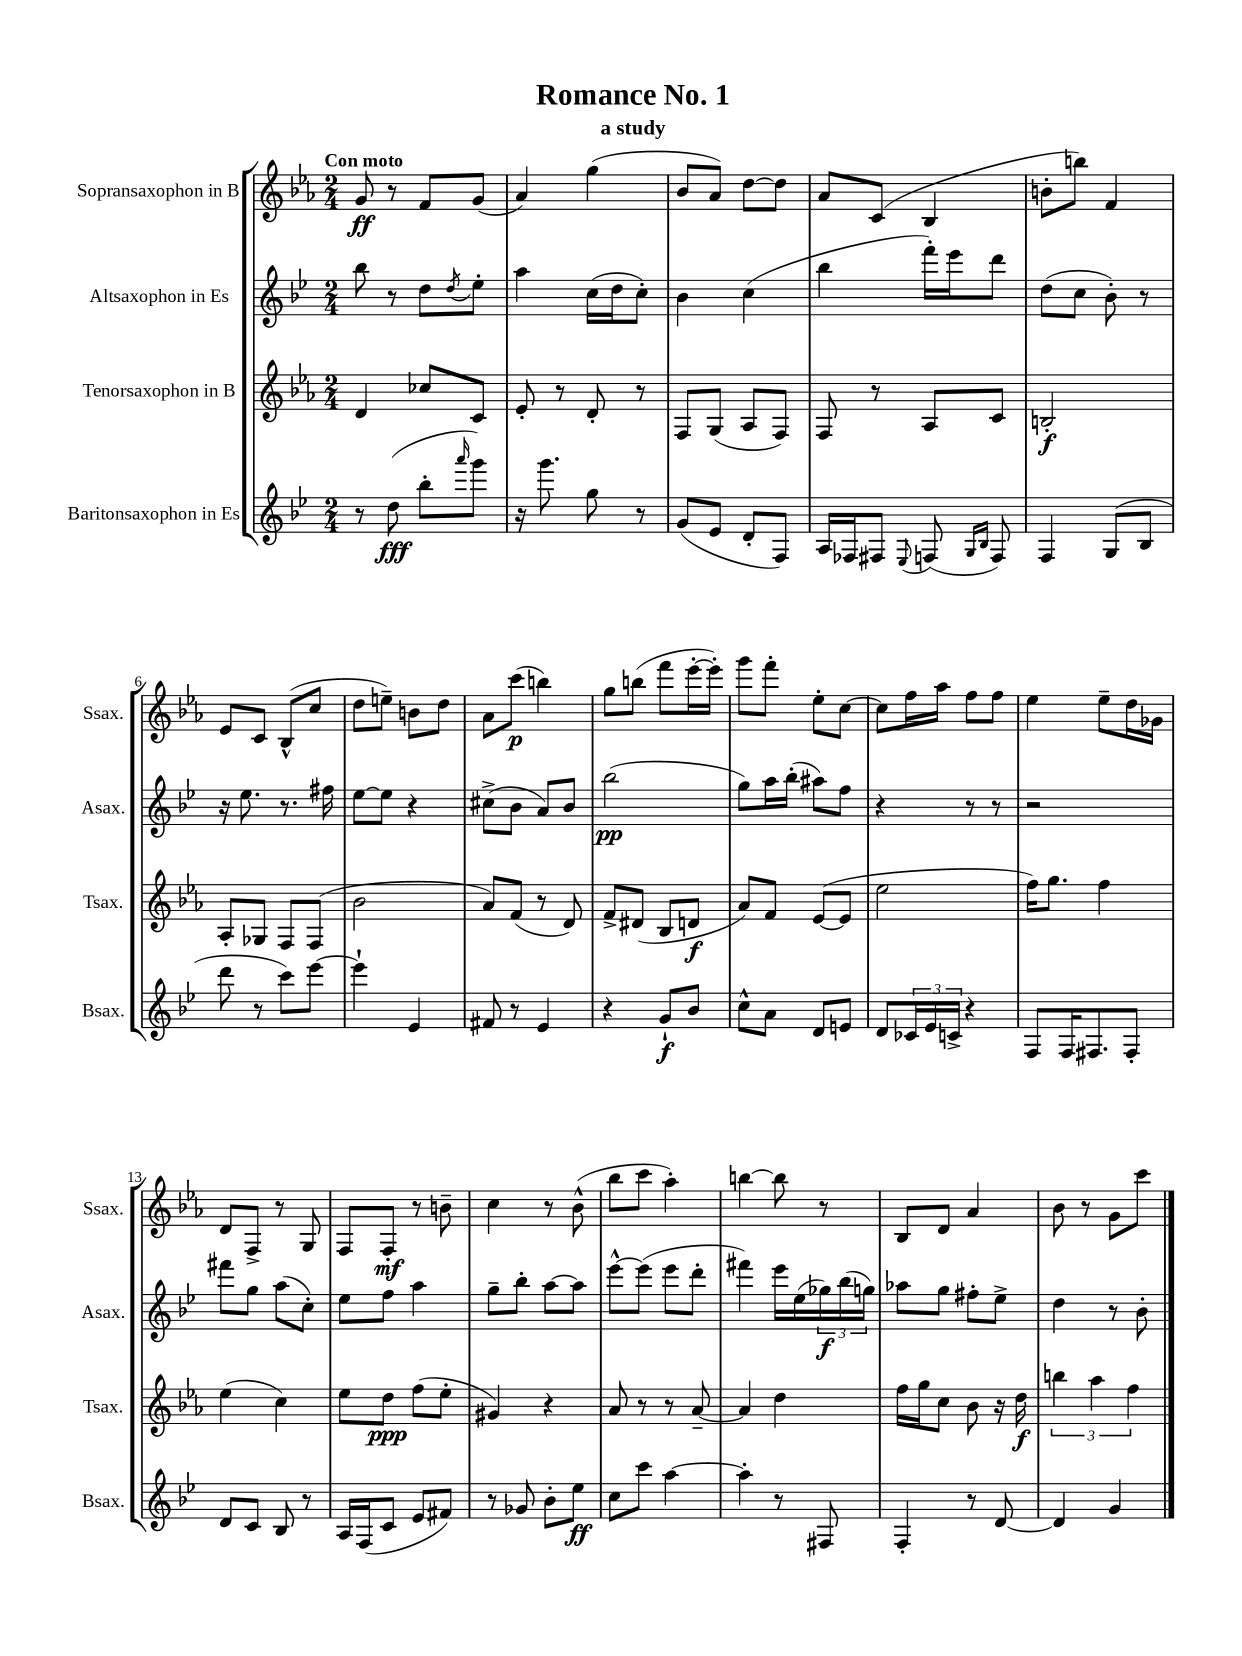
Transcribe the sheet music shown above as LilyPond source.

\header { title = "Romance No. 1" subtitle = "a study" }
<<
\new StaffGroup <<
\new Staff = "s0" \with { instrumentName = "Sopransaxophon in B" shortInstrumentName = "Ssax." } {
    \clef treble \key ees \major \numericTimeSignature \time 2/4 \tempo "Con moto"
    g'8\ff r8 f'8 g'8( |
    aes'4) g''4( |
    bes'8 aes'8) d''8~ d''8 |
    aes'8 c'8( bes4 |
    b'8-. b''8) f'4 |
    ees'8 c'8 bes8-^( c''8 |
    d''8 e''8--) b'8 d''8 |
    aes'8 c'''8\p( b''4) |
    g''8 b''8( f'''8 ees'''16~-. ees'''16-.) |
    g'''8 f'''8-. ees''8-. c''8~ |
    c''8 f''16 aes''16 f''8 f''8 |
    ees''4 ees''8-- d''16 ges'16 |
    d'8 f8-> r8 g8 |
    f8 f8-.\mf r8 b'8-- |
    c''4 r8 bes'8-^( |
    bes''8 c'''8 aes''4-.) |
    b''4~ b''8 r8 |
    bes8 d'8 aes'4 |
    bes'8 r8 g'8 c'''8 \bar "|." |
}
\new Staff = "s1" \with { instrumentName = "Altsaxophon in Es" shortInstrumentName = "Asax." } {
    \clef treble \key bes \major \numericTimeSignature \time 2/4
    bes''8 r8 d''8 \acciaccatura { d''8 } ees''8-. |
    a''4 c''16( d''16 c''8-.) |
    bes'4 c''4( |
    bes''4 f'''16-.) ees'''16 d'''8 |
    d''8( c''8 bes'8-.) r8 |
    r16 ees''8. r8. fis''16 |
    ees''8~ ees''8 r4 |
    cis''8->( bes'8 a'8) bes'8 |
    bes''2\pp( |
    g''8) a''16 bes''16-.( ais''8) f''8 |
    r4 r8 r8 |
    r2 |
    fis'''8 g''8 a''8( c''8-.) |
    ees''8 f''8 a''4 |
    g''8-- bes''8-. a''8~ a''8 |
    ees'''8~-^ ees'''8( ees'''8 d'''8-. |
    fis'''4) ees'''16 ees''16( \tuplet 3/2 { ges''16\f) bes''16( g''16) } |
    aes''8 g''8 fis''8-. ees''8-> |
    d''4 r8 bes'8-. \bar "|." |
}
\new Staff = "s2" \with { instrumentName = "Tenorsaxophon in B" shortInstrumentName = "Tsax." } {
    \clef treble \key ees \major \numericTimeSignature \time 2/4
    d'4 ces''8 c'8 |
    ees'8-. r8 d'8-. r8 |
    f8 g8( aes8 f8) |
    f8 r8 aes8 c'8 |
    b2-.\f |
    aes8-. ges8 f8 f8( |
    bes'2 |
    aes'8) f'8( r8 d'8) |
    f'8-> dis'8( bes8 d'8\f |
    aes'8) f'8 ees'8~( ees'8 |
    ees''2 |
    f''16) g''8. f''4 |
    ees''4( c''4) |
    ees''8 d''8\ppp f''8( ees''8-. |
    gis'4) r4 |
    aes'8 r8 r8 aes'8~-- |
    aes'4 d''4 |
    f''16 g''16 c''8 bes'8 r16 d''16\f |
    \tuplet 3/2 { b''4 aes''4 f''4 } \bar "|." |
}
\new Staff = "s3" \with { instrumentName = "Baritonsaxophon in Es" shortInstrumentName = "Bsax." } {
    \clef treble \key bes \major \numericTimeSignature \time 2/4
    r8 d''8\fff( bes''8-. \grace { a'''16 } g'''8) |
    r16 g'''8. g''8 r8 |
    g'8( ees'8 d'8-. f8) |
    a16 fes16 fis8 \appoggiatura { ees8 } f8( \grace { g16 bes16 } f8) |
    f4 g8( bes8 |
    d'''8 r8 c'''8) ees'''8~ |
    ees'''4-! ees'4 |
    fis'8 r8 ees'4 |
    r4 g'8-!\f bes'8 |
    c''8-^ a'8 d'8 e'8 |
    d'8 \tuplet 3/2 { ces'16 ees'16 c'16-> } r4 |
    f8 f16 fis8. fis8-. |
    d'8 c'8 bes8 r8 |
    a16 f16( c'8 ees'8 fis'8) |
    r8 ges'8 bes'8-. ees''8\ff |
    c''8 c'''8 a''4~ |
    a''4-. r8 fis8 |
    f4-. r8 d'8~ |
    d'4 g'4 \bar "|." |
}
>>
>>
